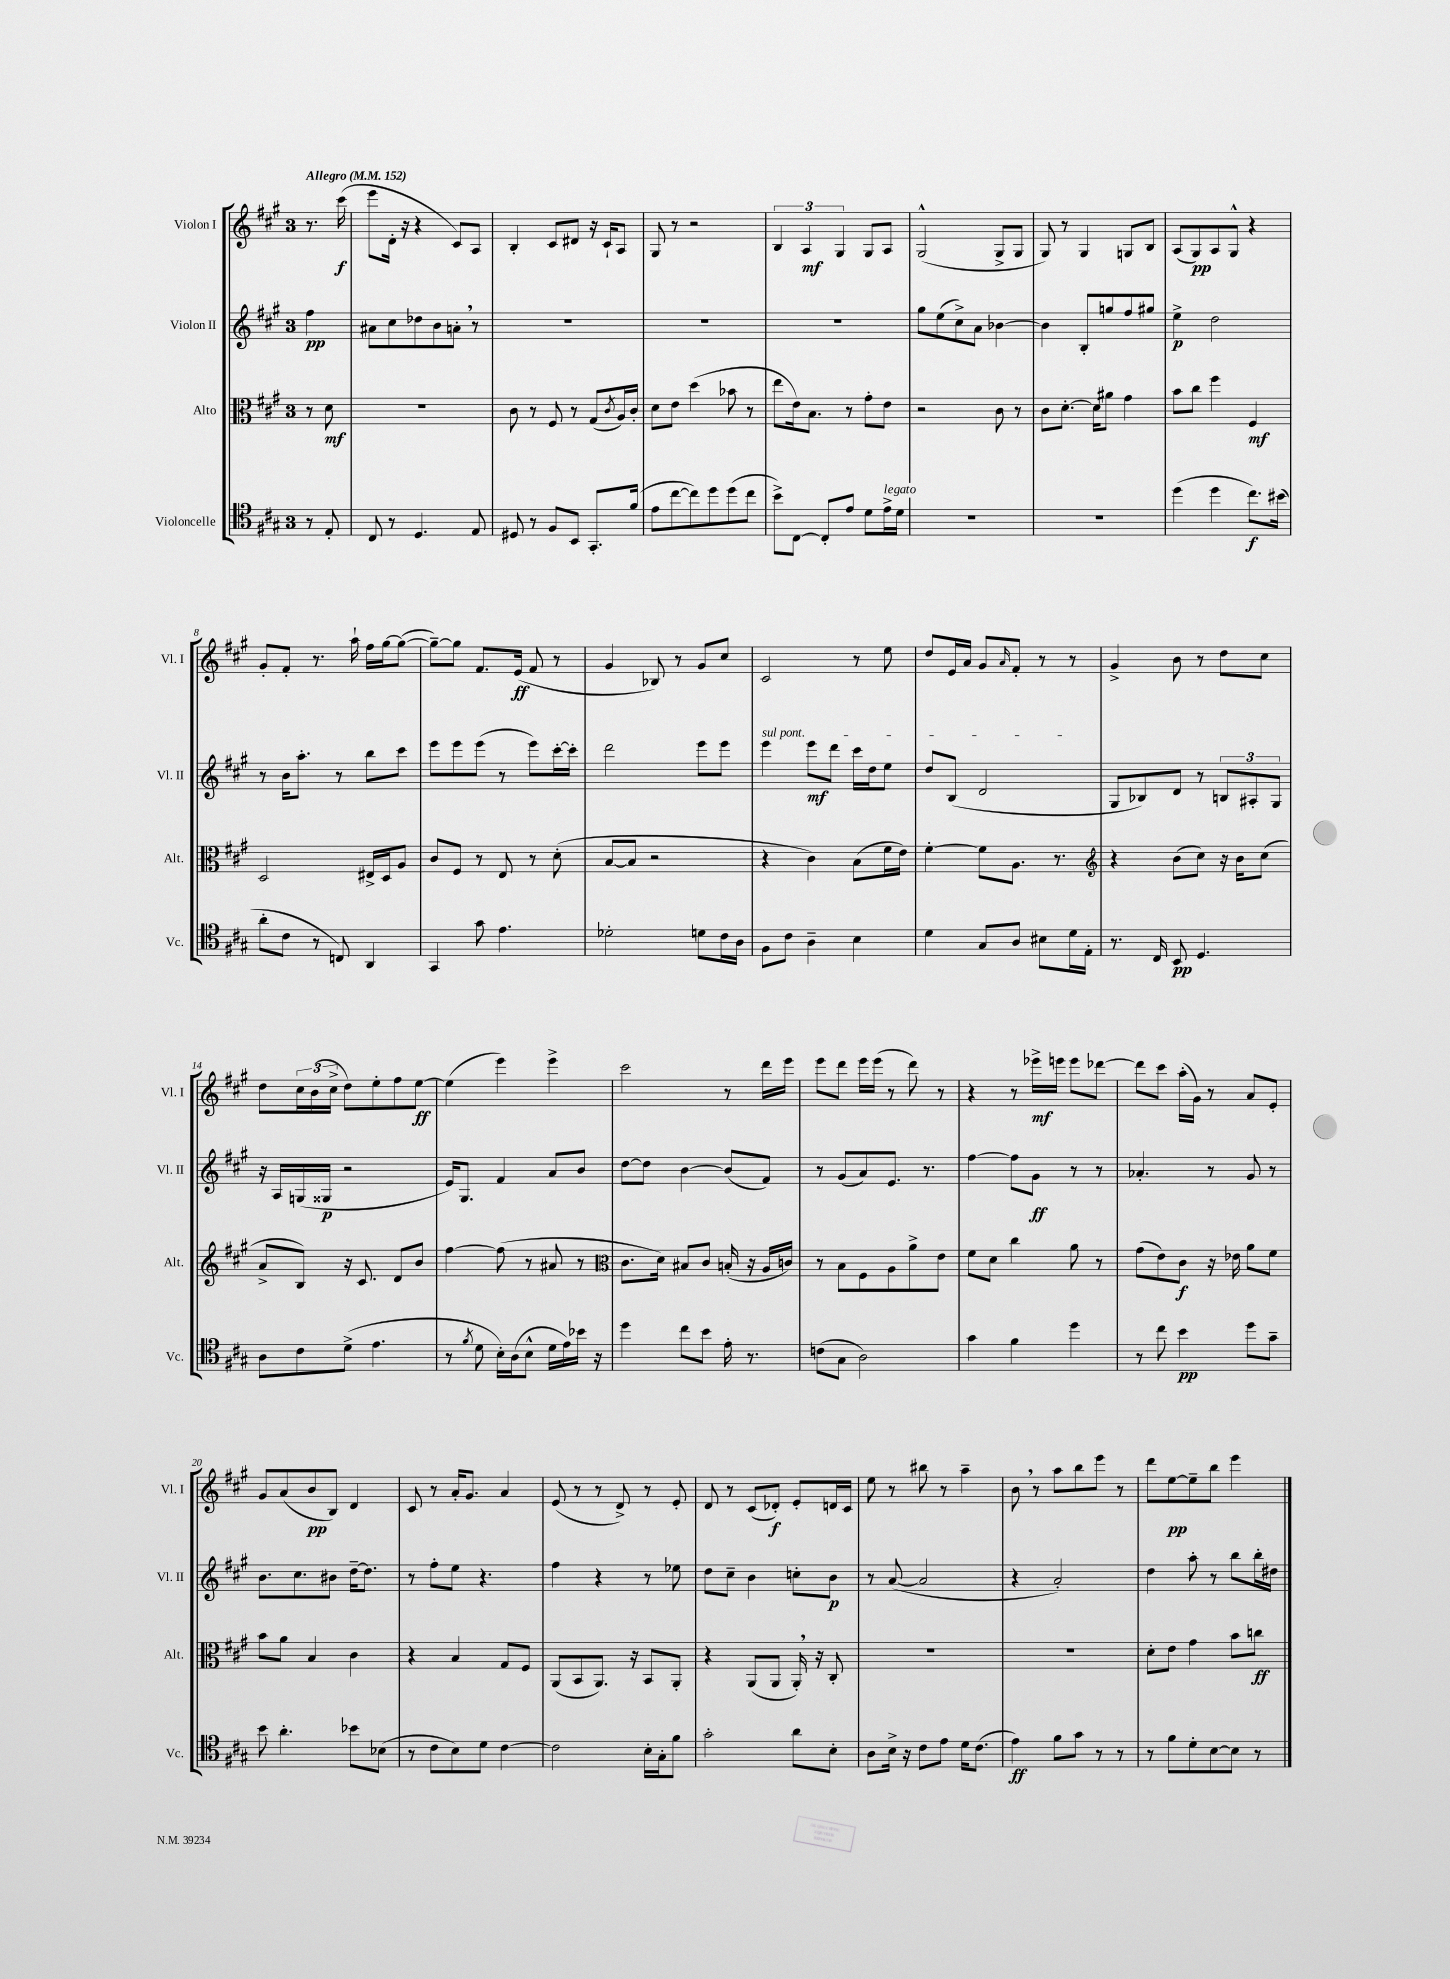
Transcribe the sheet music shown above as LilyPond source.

<<
\new StaffGroup <<
\new Staff = "s0" \with { instrumentName = "Violon I" shortInstrumentName = "Vl. I" } {
    \clef treble \key a \major \once \override Staff.TimeSignature.style = #'single-digit \time 3/4 \partial 4 \tempo "Allegro" 4 = 152
    r8. cis'''16\f( |
    e'''8 d'16-. r16 r4 cis'8) a8 |
    b4-. cis'8 dis'8 r16 cis'16-! a8 |
    gis8 r8 r2 |
    \tuplet 3/2 { b4 a4\mf gis4 } gis8 a8 |
    gis2-^( gis8-> gis8 |
    gis8) r8 gis4 g8 b8 |
    a8( gis8\pp) a8 gis8-^ r4 |
    gis'8-. fis'8-. r8. a''16-! fis''16 gis''16~ gis''8~( |
    gis''8~--) gis''8 fis'8. e'16\ff( fis'8 r8 |
    gis'4 bes8) r8 gis'8 cis''8 |
    cis'2 r8 e''8 |
    d''8 e'16 a'16 gis'8 \grace { a'16 } fis'8-. r8 r8 |
    gis'4-> b'8 r8 d''8 cis''8 |
    d''8 \tuplet 3/2 { cis''16 b'16( cis''16-> } d''8) e''8-. fis''8 e''8~\ff |
    e''4( e'''4) e'''4-> |
    cis'''2 r8 d'''16 e'''16 |
    e'''8 d'''8 e'''16 e'''16( r8 d'''8) r8 |
    r4 r8 ees'''16->\mf e'''16 e'''8 des'''8~ |
    des'''8 cis'''8 a''16-.( gis'16) r8 a'8 e'8-. |
    gis'8 a'8( b'8\pp b8) d'4 |
    cis'8 r8 a'16-. gis'8. a'4 |
    e'8( r8 r8 d'8->) r8 e'8-. |
    d'8 r8 cis'8( des'8-.\f) e'8-. d'16 cis'16 |
    e''8 r8 bis''8 r8 a''4-- |
    b'8 \breathe r8 a''8 b''8 e'''8 r8 |
    d'''8 e''8~\pp e''8-- b''8 e'''4 \bar "|." |
}
\new Staff = "s1" \with { instrumentName = "Violon II" shortInstrumentName = "Vl. II" } {
    \clef treble \key a \major \once \override Staff.TimeSignature.style = #'single-digit \time 3/4 \partial 4
    fis''4\pp |
    ais'8 cis''8 des''8 b'8 a'8-. \breathe r8 |
    R2. |
    R2. |
    R2. |
    gis''8 e''8( cis''8->) a'8 bes'4~ |
    bes'4 b8-. g''8 fis''8 gis''8 |
    e''4->\p d''2 |
    r8 b'16 a''8.-. r8 b''8 cis'''8 |
    e'''8 e'''8 e'''8( r8 e'''8) cis'''16~-. cis'''16-. |
    d'''2 e'''8 e'''8 |
    \once \override TextSpanner.bound-details.left.text = \markup { \italic "sul pont." } e'''4\startTextSpan e'''8\mf d'''8 cis'''16 d''16 e''8 |
    d''8 b8( d'2\stopTextSpan |
    gis8 bes8) d'8 r8 \tuplet 3/2 { b8 ais8-. gis8 } |
    r16 a16 g16( gisis16\p r2 |
    e'16) gis8. fis'4 a'8 b'8 |
    d''8~ d''8 b'4~ b'8( fis'8) |
    r8 gis'8( a'8) e'8. r8. |
    fis''4~ fis''8 gis'8\ff r8 r8 |
    aes'4.-. r8 gis'8 r8 |
    b'8. cis''8. bis'8 d''16~-- d''8. |
    r8 fis''8-. e''8 r4. |
    fis''4 r4 r8 ees''8 |
    d''8 cis''8-- b'4 c''8-. b'8\p |
    r8 a'8~( a'2 |
    r4 a'2-.) |
    d''4 a''8-. r8 b''8 b''16-. dis''16 \bar "|." |
}
\new Staff = "s2" \with { instrumentName = "Alto" shortInstrumentName = "Alt." } {
    \clef alto \key a \major \once \override Staff.TimeSignature.style = #'single-digit \time 3/4 \partial 4
    r8 d'8\mf |
    R2. |
    cis'8 r8 fis8 r8 gis8( \acciaccatura { cis'8 } a16) cis'16-. |
    d'8 e'8 d''4( bes'8 r8 |
    e''8 e'16) b8. r8 gis'8-. e'8 |
    r2 cis'8 r8 |
    cis'8 d'8.~-. d'16 ais'8 gis'4 |
    b'8 cis''8 fis''4 fis4\mf |
    d2 eis16-> d16 a8 |
    cis'8 fis8 r8 e8 r8 d'8-.( |
    b8~ b8 r2 |
    r4 cis'4) b8( fis'16 e'16) |
    fis'4~-. fis'8 a8. r8. |
    \clef treble r4 b'8( cis''8) r16 b'16 cis''8( |
    a'8-> b8) r16 cis'8. d'8 b'8 |
    fis''4~ fis''8( r8 ais'8 r8 |
    \clef alto cis'8. d'16) bis8 cis'8 b16-.( r16 a16 c'16) |
    r8 b8 fis8 a8 a'8-> e'8 |
    fis'8 d'8 cis''4 a'8 r8 |
    gis'8( e'8) cis'8\f r16 ees'16 a'8 fis'8 |
    b'8 a'8 b4 cis'4 |
    r4 b4 gis8 fis8 |
    a,8( b,8 a,8.) r16 b,8 a,8-. |
    r4 a,8( a,8 a,16-.) \breathe r16 cis8-. |
    R2. |
    R2. |
    d'8-. e'8 gis'4 b'8 c''8\ff \bar "|." |
}
\new Staff = "s3" \with { instrumentName = "Violoncelle" shortInstrumentName = "Vc." } {
    \clef tenor \key a \major \once \override Staff.TimeSignature.style = #'single-digit \time 3/4 \partial 4
    r8 e8-. |
    cis8 r8 d4. e8 |
    dis8 r8 fis8 b,8 gis,8.-. fis'16( |
    e'8 cis''8~ cis''8) d''8 d''8( cis''8 |
    b'8->) cis8~ cis8-. e'8 d'8 e'16->^\markup { \italic "legato" } d'16 |
    R2. |
    R2. |
    d''4( d''4 cis''8.\f) bis'16( |
    a'8-. cis'8 r8 c8) a,4 |
    gis,4 gis'8 e'4. |
    des'2-. d'8 cis'16 a16 |
    fis8 cis'8 a4-- b4 |
    d'4 gis8 a8 bis8 d'16 e16-. |
    r8. cis16 b,8\pp d4. |
    a8 cis'8 d'8->( e'4. |
    r8 \acciaccatura { fis'8 } d'8 b16-.) a16( b8-^ d'16 e'16) bes'16 r16 |
    d''4 cis''8 b'8 e'16-. r8. |
    c'8( gis8 a2) |
    gis'4 fis'4 d''4 |
    r8 cis''8 b'4\pp d''8 gis'8-- |
    b'8 a'4.-. bes'8 bes8( |
    r8 cis'8 b8) d'8 cis'4~ |
    cis'2 b16-. gis16-. fis'8 |
    gis'2-. a'8 b8-. |
    a8 b16-> r16 cis'8 e'8 d'16 cis'8.( |
    e'4\ff) fis'8 gis'8 r8 r8 |
    r8 fis'8 d'8-. b8~ b8 r8 \bar "|." |
}
>>
>>
